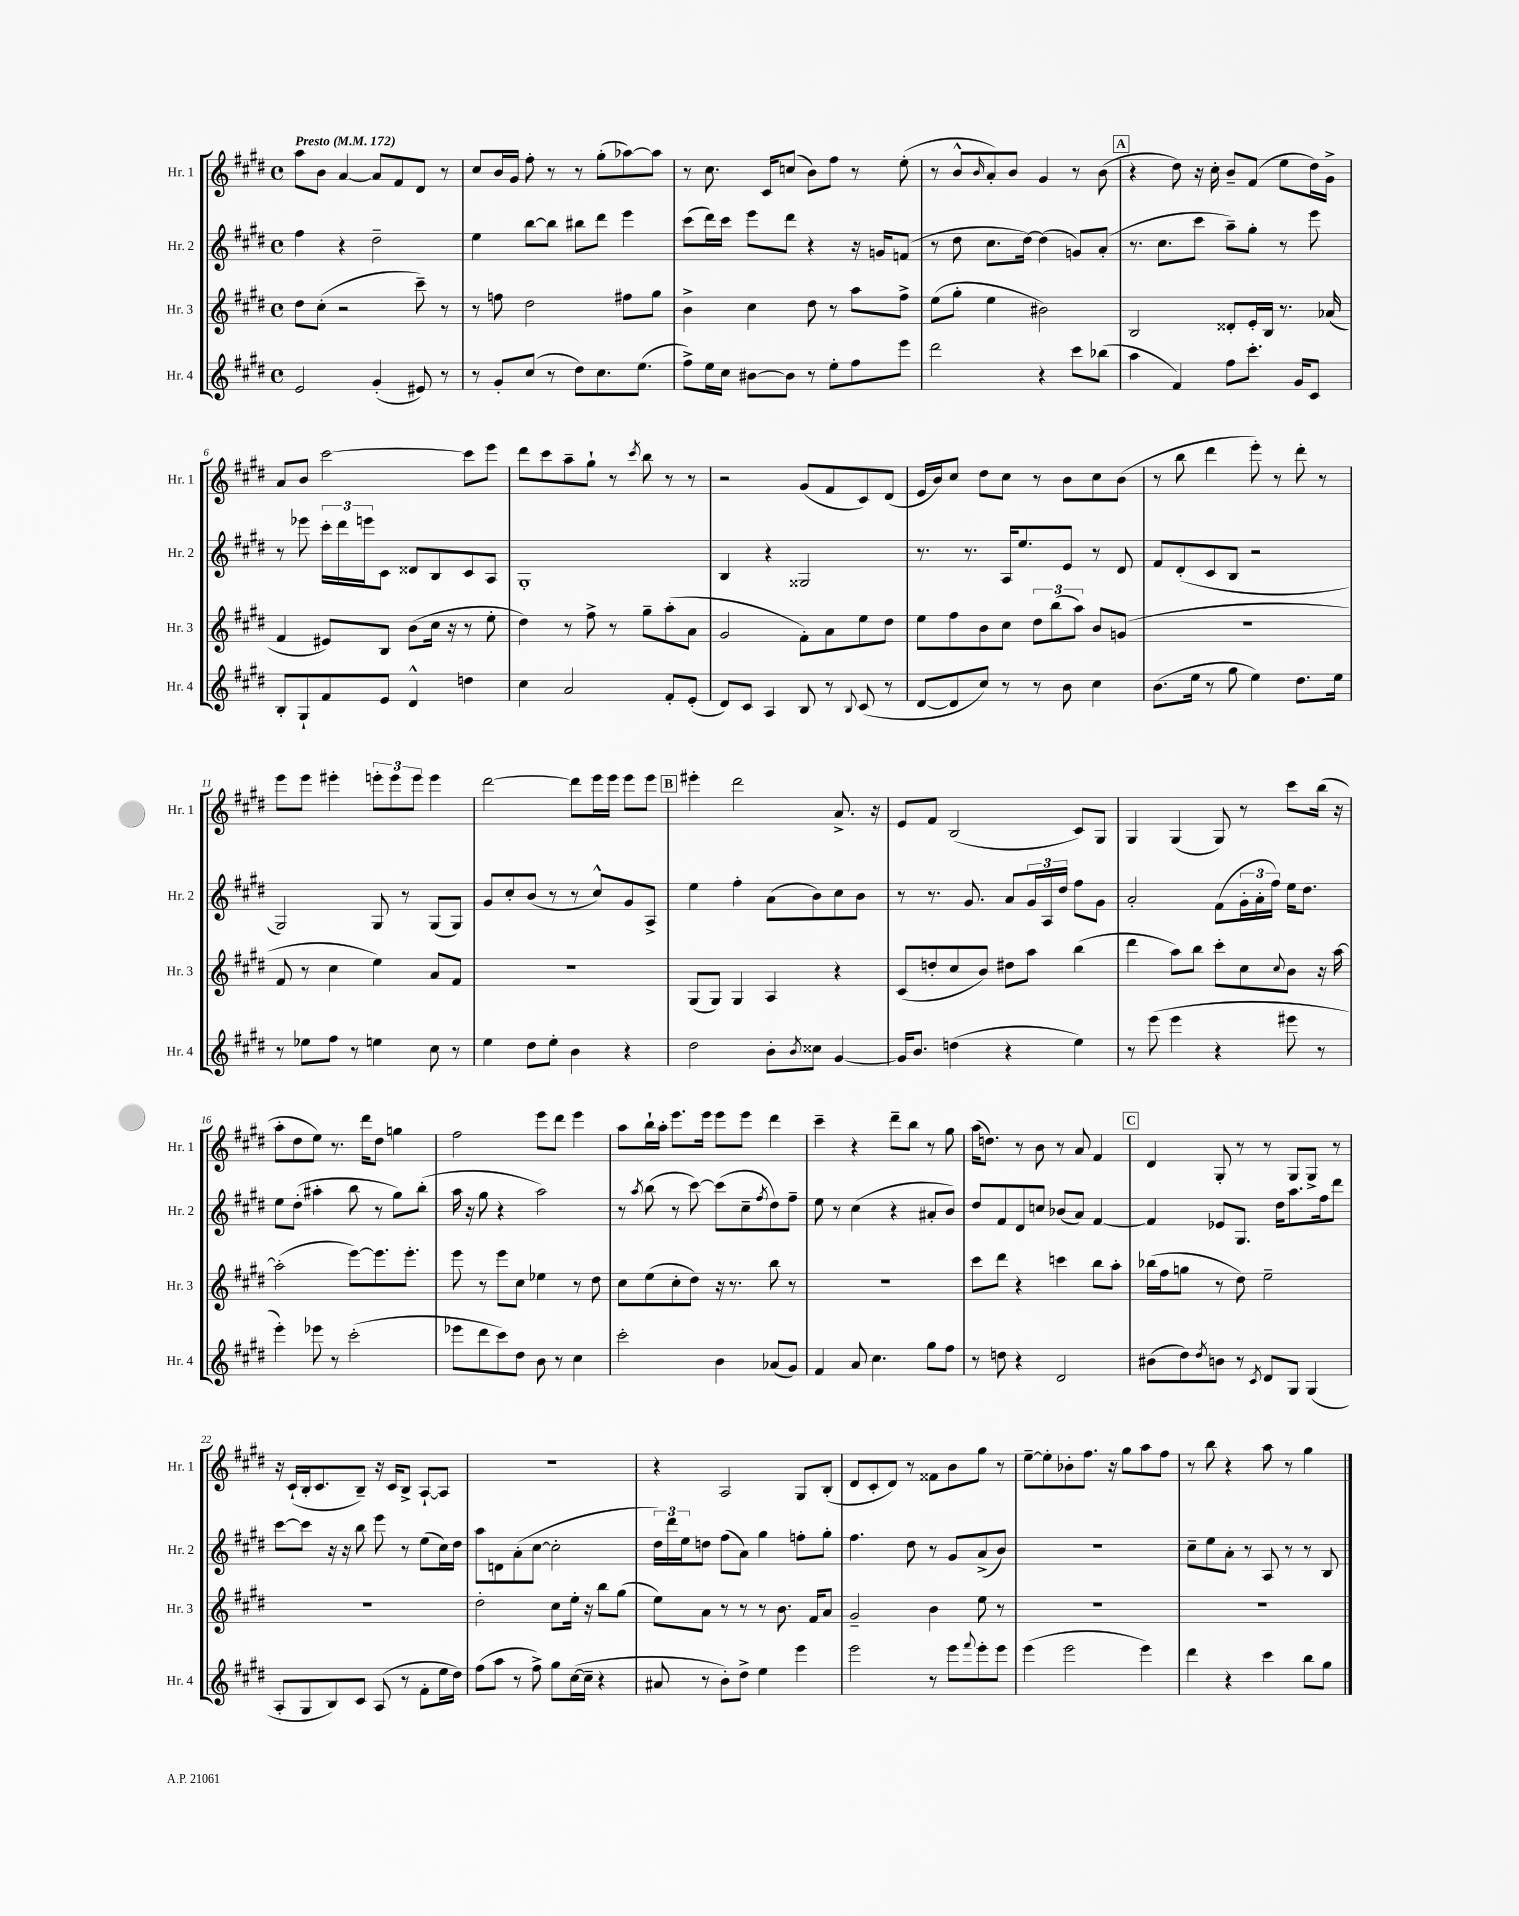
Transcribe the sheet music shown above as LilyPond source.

<<
\new StaffGroup <<
\new Staff = "s0" \with { instrumentName = "Hr. 1" shortInstrumentName = "Hr. 1" } {
    \clef treble \key e \major \defaultTimeSignature \time 4/4 \tempo "Presto" 4 = 172
    a''8 b'8 a'4~ a'8 fis'8 dis'8 r8 |
    cis''8 b'16 gis'16 fis''8-. r8 r8 gis''8-.( aes''8~) aes''8 |
    r8 cis''8. cis'16 c''8( b'8) fis''8 r8 e''8-.( |
    r8 b'8-^ \grace { b'16 } a'8-.) b'8 gis'4 r8 b'8( |
    \mark \markup { \box "A" } r4 dis''8) r16 cis''16-. b'8-- fis'8( e''8 dis''16) gis'16-> |
    a'8 b'8 cis'''2~ cis'''8 e'''8 |
    dis'''8 cis'''8 a''8-- gis''8-! r8 \acciaccatura { cis'''8 } b''8 r8 r8 |
    r2 gis'8( fis'8 cis'8) dis'8( |
    e'16 b'16) cis''8 dis''8 cis''8 r8 b'8 cis''8 b'8( |
    r8 b''8 dis'''4 e'''8-.) r8 dis'''8-. r8 |
    e'''8 e'''8 eis'''4-. \tuplet 3/2 { e'''8-. e'''8 e'''8 } e'''4 |
    dis'''2~ dis'''8 e'''16 e'''16 e'''8 e'''8 |
    \mark \markup { \box "B" } eis'''4-. dis'''2 a'8.-> r16 |
    e'8 fis'8 b2( cis'8) gis8 |
    gis4 gis4( gis8) r8 cis'''8 b''16( r16 |
    a''8-. dis''8 e''8) r8. dis'''16 dis''8 g''4 |
    fis''2 e'''8 dis'''8 e'''4 |
    a''8 b''16-! a''16-. e'''8. e'''16 e'''8 e'''8 dis'''4 |
    cis'''4-- r4 dis'''8-- b''8 r8 gis''8 |
    a''16( d''8.) r8 b'8 r8 a'8 fis'4 |
    \mark \markup { \box "C" } dis'4 gis8-. r8 r8 gis8 gis8-> r8 |
    r16 cis'16-!( b16-. cis'8. b8--) r16 cis'16 b8-> a8~-! a8 |
    R1 |
    r4 a2 gis8 b8-.( |
    dis'8 cis'8-. dis'8) r8 fisis'8 b'8 gis''8 r8 |
    e''8~-- e''8-. bes'8-. fis''8. r16 gis''8 a''8 fis''8 |
    r8 b''8 r4 a''8 r8 gis''4 \bar "|." |
}
\new Staff = "s1" \with { instrumentName = "Hr. 2" shortInstrumentName = "Hr. 2" } {
    \clef treble \key e \major \defaultTimeSignature \time 4/4
    fis''4 r4 dis''2-- |
    e''4 b''8~ b''8 bis''8 dis'''8 e'''4 |
    cis'''8( dis'''16) cis'''16 e'''8 dis'''8 r4 r16 g'16 f'8( |
    r8 dis''8 cis''8. dis''16~) dis''4( g'8) a'8-.( |
    \mark \markup { \box "A" } r8. cis''8. cis'''8 a''8--) gis''8-. r8 e'''8 |
    r8 ees'''8 \tuplet 3/2 { cis'''16-. dis'''16 e'''16 } cis'8 disis'8 b8 cis'8 a8 |
    gis1-. |
    b4 r4 gisis2 |
    r8. r8. a16 e''8. e'8 r8 dis'8 |
    fis'8 dis'8-.( cis'8 b8 r2 |
    gis2) gis8 r8 gis8( gis8) |
    gis'8 cis''8-. b'8( r8 r8 cis''8-^) gis'8 a8-> |
    \mark \markup { \box "B" } e''4 fis''4-. a'8( b'8) cis''8 b'8 |
    r8 r8. gis'8. a'8 \tuplet 3/2 { gis'16 a16 dis''16 } fis''8 gis'8 |
    a'2-. fis'8( \tuplet 3/2 { gis'16-. a'16-. fis''16) } e''16 dis''8. |
    e''8 dis''8-.( ais''4-. b''8 r8 gis''8) b''8-.( |
    a''16 r16 gis''8 r4 a''2) |
    r8 \acciaccatura { a''8 } b''8( r8 cis'''8~) cis'''8( cis''8-- \acciaccatura { fis''8 } dis''8) fis''8-- |
    e''8 r8 cis''4( r4 ais'8-. b'8) |
    dis''8 fis'8 dis'8 c''8 bes'8( a'8) fis'4~ |
    \mark \markup { \box "C" } fis'4 ees'8 gis8. dis''16 a''8. fis''16 dis'''8 |
    cis'''8~ cis'''8 r16 r16 b''8 e'''8 r8 e''8( cis''16) dis''16 |
    a''8 d'8 a'8-.( cis''8~ cis''2-. |
    \tuplet 3/2 { dis''16) dis'''16 e''16 } d''8 fis''8( a'8) gis''4 f''8-. gis''8-. |
    fis''4. dis''8 r8 gis'8 a'8->( b'8) |
    r1 |
    cis''8-- e''8 a'8-. r8 a8 r8 r8 b8 \bar "|." |
}
\new Staff = "s2" \with { instrumentName = "Hr. 3" shortInstrumentName = "Hr. 3" } {
    \clef treble \key e \major \defaultTimeSignature \time 4/4
    dis''8 cis''8-.( r2 cis'''8--) r8 |
    r8 f''8 dis''2 fis''8 gis''8 |
    b'4-> cis''4 dis''8 r8 a''8 fis''8-> |
    e''8( gis''8-. e''4 bis'2) |
    \mark \markup { \box "A" } b2 disis'8-. e'16-. b16 r8. aes'16( |
    fis'4 eis'8) b8 b'8( cis''16 r16 r8 e''8-. |
    dis''4) r8 fis''8-> r8 gis''8-- a''8-.( a'8 |
    gis'2 fis'8-.) a'8 e''8 dis''8 |
    e''8 fis''8 b'8 cis''8 \tuplet 3/2 { dis''8 b''8( a''8) } b'8 g'8( |
    R1 |
    fis'8 r8 cis''4 e''4) a'8 fis'8 |
    R1 |
    \mark \markup { \box "B" } gis8( gis8) gis4 a4 r4 |
    cis'8( d''8-. cis''8 b'8) dis''8 a''8 b''4( |
    dis'''4 a''8) b''8 cis'''8-. cis''8 \appoggiatura { cis''8 } b'8 r16 a''16~ |
    a''2-.( e'''8~) e'''8. e'''8.-. |
    e'''8 r8 e'''8 cis''8 ees''4 r8 dis''8 |
    cis''8 e''8( cis''8-. dis''8) r16 r8. b''8 r8 |
    r1 |
    cis'''8 dis'''8 r4 c'''4 b''8 a''8-. |
    \mark \markup { \box "C" } bes''16( fis''16 g''8 r8 dis''8) e''2-- |
    R1 |
    dis''2-. cis''8 e''16-. r16 b''8 gis''8( |
    e''8) a'8 r8 r8 r8 b'8. fis'16 a'8 |
    gis'2-- b'4 e''8 r8 |
    R1 |
    R1 \bar "|." |
}
\new Staff = "s3" \with { instrumentName = "Hr. 4" shortInstrumentName = "Hr. 4" } {
    \clef treble \key e \major \defaultTimeSignature \time 4/4
    e'2 gis'4-.( eis'8) r8 |
    r8 gis'8-. cis''8( r8 dis''8) cis''8. e''8.( |
    fis''8->) e''16 cis''16 bis'8~ bis'8 r8 e''8-. fis''8 e'''8 |
    dis'''2 r4 cis'''8 bes''8( |
    \mark \markup { \box "A" } a''4 fis'4) fis''8 cis'''8.-. gis'16 cis'8 |
    b8-. gis8-! fis'8 e'8 dis'4-^ d''4 |
    cis''4 a'2 fis'8-. e'8-.( |
    dis'8) cis'8 a4 b8 r8 \appoggiatura { b8 } cis'8( r8 |
    dis'8~ dis'8 cis''8) r8 r8 b'8 cis''4 |
    b'8.( e''16 r8 gis''8 e''4) dis''8. e''16 |
    r8 ees''8 fis''8 r8 e''4 cis''8 r8 |
    e''4 dis''8 e''8-. b'4 r4 |
    \mark \markup { \box "B" } dis''2 b'8-. \acciaccatura { b'8 } cisis''8 gis'4~ |
    gis'16 b'8. d''4( r4 e''4) |
    r8 e'''8( e'''4 r4 eis'''8 r8 |
    e'''4-.) ees'''8 r8 cis'''2-.( |
    ees'''8 dis'''8 cis'''8) dis''8 b'8 r8 cis''4 |
    cis'''2-. b'4 aes'8( gis'8) |
    fis'4 a'8 cis''4. gis''8 fis''8 |
    r8 d''8 r4 dis'2 |
    \mark \markup { \box "C" } bis'8( dis''8) \acciaccatura { dis''8 } b'8 r8 \acciaccatura { cis'8 } dis'8 gis8 gis4( |
    a8-. gis8 b8) cis'8 a8( r8 fis'8-. e''16 dis''16) |
    fis''8( a''8 r8 fis''8->) gis''8 cis''16~( cis''16-- r4 |
    ais'8 r8 b'8-.) dis''8-> e''4 e'''4 |
    e'''2 r8 e'''8 \appoggiatura { fis'''8 } e'''8-. e'''8 |
    e'''4( e'''2 e'''4) |
    dis'''4 r4 cis'''4 b''8 gis''8 \bar "|." |
}
>>
>>
